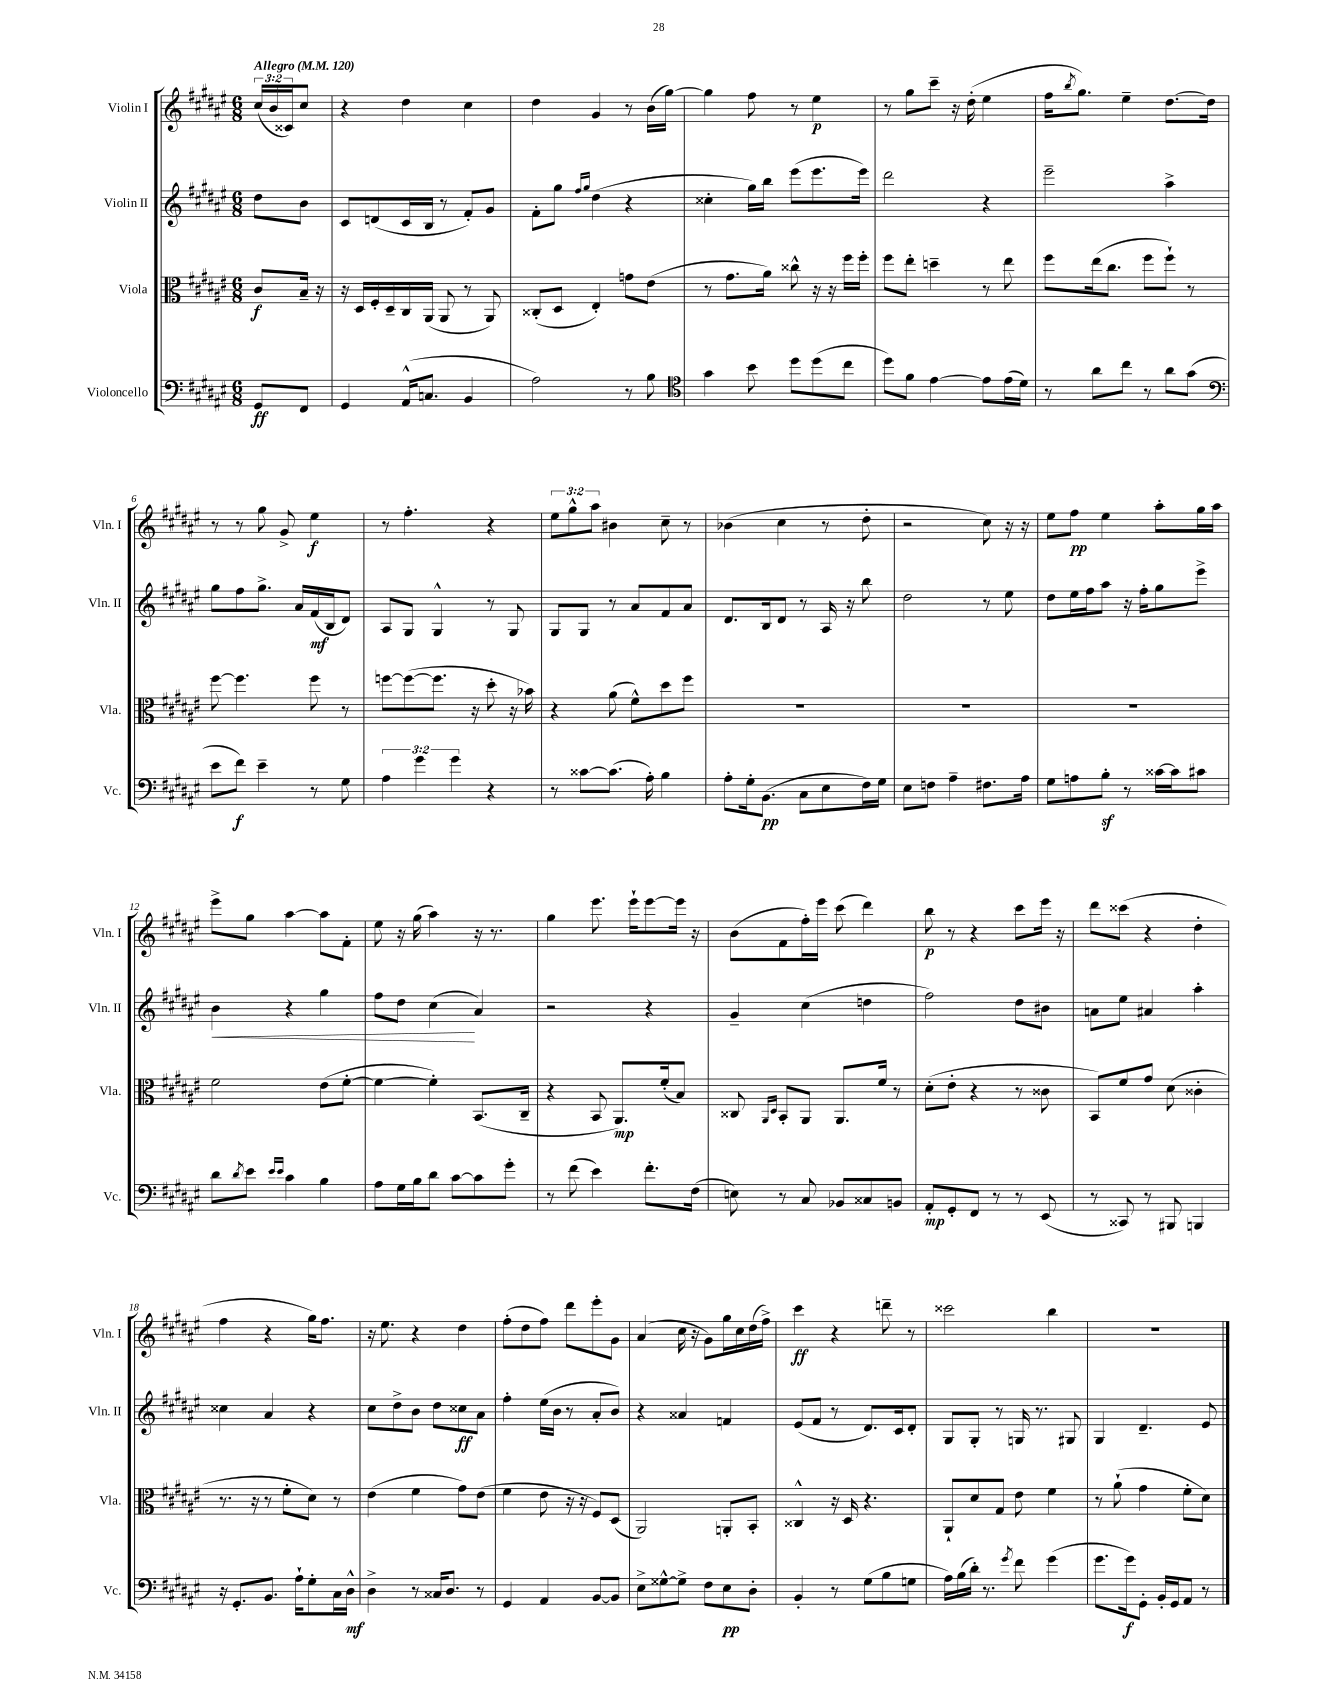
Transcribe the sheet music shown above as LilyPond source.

<<
\new StaffGroup <<
\new Staff = "s0" \with { instrumentName = "Violin I" shortInstrumentName = "Vln. I" } {
    \clef treble \key fis \major \numericTimeSignature \time 6/8 \override Staff.TupletNumber.text = #tuplet-number::calc-fraction-text \partial 4 \tempo "Allegro" 4 = 120
    \tuplet 3/2 { cis''16( b'16 cisis'16) } cis''8 |
    r4 dis''4 cis''4 |
    dis''4 gis'4 r8 b'16( gis''16~) |
    gis''4 fis''8 r8 eis''4\p |
    r8 gis''8 cis'''8-- r16 dis''16-.( eis''4 |
    fis''16 \acciaccatura { b''8 } gis''8.) eis''4-- dis''8.~ dis''16 |
    r8 r8 gis''8 gis'8-> eis''4\f |
    r8 fis''4.-. r4 |
    \tuplet 3/2 { eis''8 gis''8-^ ais''8 } bis'4 cis''8-- r8 |
    bes'4( cis''4 r8 dis''8-. |
    r2 cis''8) r16 r16 |
    eis''8 fis''8\pp eis''4 ais''8-. gis''16 ais''16 |
    eis'''8-> gis''8 ais''4~ ais''8 fis'8-. |
    eis''8 r16 gis''16( ais''4) r16 r8. |
    gis''4 eis'''8. eis'''16-! eis'''8~ eis'''16 r16 |
    b'8( fis'8 fis''16-.) eis'''16 cis'''8( dis'''4) |
    b''8\p r8 r4 cis'''8 eis'''16 r16 |
    dis'''8 cisis'''8( r4 dis''4-. |
    fis''4 r4 gis''16) fis''8. |
    r16 eis''8. r4 dis''4 |
    fis''8-.( dis''8 fis''8) dis'''8 eis'''8-. gis'8 |
    ais'4( cis''16 r16 gis'8) gis''16 cis''16 dis''16( fis''16->) |
    cis'''4\ff r4 d'''8-- r8 |
    cisis'''2 b''4 |
    R2. \bar "|." |
}
\new Staff = "s1" \with { instrumentName = "Violin II" shortInstrumentName = "Vln. II" } {
    \clef treble \key fis \major \numericTimeSignature \time 6/8 \partial 4
    dis''8 b'8 |
    cis'8 d'8( cis'16 b16 r8 fis'8-.) gis'8 |
    fis'8-. gis''8 \grace { fis''16 gis''16 } dis''4( r4 |
    cisis''4-. gis''16) b''16 eis'''8( eis'''8. eis'''16) |
    dis'''2 r4 |
    eis'''2-- ais''4-> |
    gis''8 fis''8 gis''8.-> ais'16 fis'16\mf( b16 dis'8) |
    ais8 gis8 gis4-^ r8 gis8 |
    gis8 gis8 r8 ais'8 fis'8 ais'8 |
    dis'8. b16 dis'8 r8 ais16 r16 b''8 |
    dis''2 r8 eis''8 |
    dis''8 eis''16 fis''16 ais''8 r16 fis''16-. gis''8 eis'''8-> |
    b'4\< r4 gis''4 |
    fis''8 dis''8 cis''4\!( ais'4) |
    r2 r4 |
    gis'4-- cis''4( d''4 |
    fis''2) dis''8 bis'8 |
    a'8 eis''8 ais'4 ais''4-. |
    cisis''4 ais'4 r4 |
    cis''8 dis''8-> b'8 dis''8 cisis''8\ff ais'8 |
    fis''4-. eis''16( b'16 r8 ais'8-. b'8) |
    r4 aisis'4 f'4 |
    eis'8( fis'8 r8 dis'8.) cis'16 dis'8-. |
    gis8 gis8-. r8 g16 r8. gis8 |
    gis4 dis'4.-- eis'8 \bar "|." |
}
\new Staff = "s2" \with { instrumentName = "Viola" shortInstrumentName = "Vla." } {
    \clef alto \key fis \major \numericTimeSignature \time 6/8 \partial 4
    cis'8\f b16-- r16 |
    r16 dis16 fis16-. dis16-- cis16 ais,16( ais,8 r8 ais,8) |
    cisis8-.( dis8 eis4-.) g'8 eis'8( |
    r8 gis'8. ais'16) cisis''8-^ r16 r16 fis''16 fis''16-. |
    fis''8 eis''8-. d''4-- r8 eis''8 |
    fis''8 eis''16( cis''8. fis''8 fis''8-!) r8 |
    fis''8~ fis''4. fis''8 r8 |
    f''8~ f''8~( f''8. r16 dis''8-. r16 bes'16) |
    r4 ais'8( fis'8-^) dis''8 fis''8 |
    R2. |
    R2. |
    R2. |
    fis'2 eis'8( fis'8~-. |
    fis'4~ fis'4-.) b,8.( cis16-- |
    r4 b,8 ais,8.\mp) fis'16-.( b8) |
    cisis8 \grace { ais,16 dis16 } b,8-. ais,8 ais,8. fis'16 r8 |
    dis'8-.( eis'8-. r4 r8 cisis'8 |
    b,8) fis'8 gis'8 dis'8( cisis'4-. |
    r8. r16 r8 fis'8-. dis'8) r8 |
    eis'4( fis'4 gis'8) eis'8( |
    fis'4 eis'8 r16 r16 fis8) dis8( |
    ais,2) a,8-. b,8-. |
    cisis4-^ r16 dis16 r4. |
    ais,8-! dis'8 gis8 eis'8 fis'4 |
    r8 ais'8-!( gis'4 fis'8-. dis'8) \bar "|." |
}
\new Staff = "s3" \with { instrumentName = "Violoncello" shortInstrumentName = "Vc." } {
    \clef bass \key fis \major \numericTimeSignature \time 6/8 \override Staff.TupletNumber.text = #tuplet-number::calc-fraction-text \partial 4
    gis,8\ff fis,8 |
    gis,4 ais,16-^( c8. b,4 |
    ais2) r8 b8 |
    \clef tenor gis'4 b'8 dis''8 dis''8( cis''8 |
    dis''8) fis'8 eis'4~ eis'8 eis'16( dis'16) |
    r8 ais'8 cis''8 r8 ais'8 gis'8( |
    \clef bass eis'8 fis'8\f) eis'4-- r8 gis8 |
    \tuplet 3/2 { ais4 gis'4 gis'4 } r4 |
    r8 cisis'8~ cisis'8.( ais16-.) b4 |
    ais8-. gis16-. b,8.\pp( cis8 eis8 fis16) gis16 |
    eis8 f8 ais4-- fis8. ais16 |
    gis8 a8 b8-.\sf r8 cisis'16~ cisis'16 cis'8 |
    dis'8 \acciaccatura { dis'8 } eis'8 \grace { eis'16 eis'16 } cis'4 b4 |
    ais8 gis16 b16 dis'8 cis'8~ cis'8 gis'8-. |
    r8 fis'8( eis'4) fis'8.-. fis16( |
    e8) r8 cis8 bes,8 cisis8 b,8 |
    ais,8-.\mp gis,8-. fis,8 r8 r8 eis,8( |
    r8 cisis,8) r8 bis,,8 b,,4 |
    r16 gis,8.-. b,8. ais16-! gis8-. cis16 dis16-^\mf |
    dis4-> r8 cisis16 dis8. r8 |
    gis,4 ais,4 b,8~ b,8 |
    eis8-> gisis8~-^ gisis8-> fis8 eis8\pp dis8-. |
    b,4-. r8 gis8( b8 g8 |
    ais16) b16( dis'16-.) r8. \acciaccatura { gis'8 } fis'8 gis'4( |
    gis'8. gis'16\f) gis,8-. b,16-. gis,16 ais,8 r8 \bar "|." |
}
>>
>>
